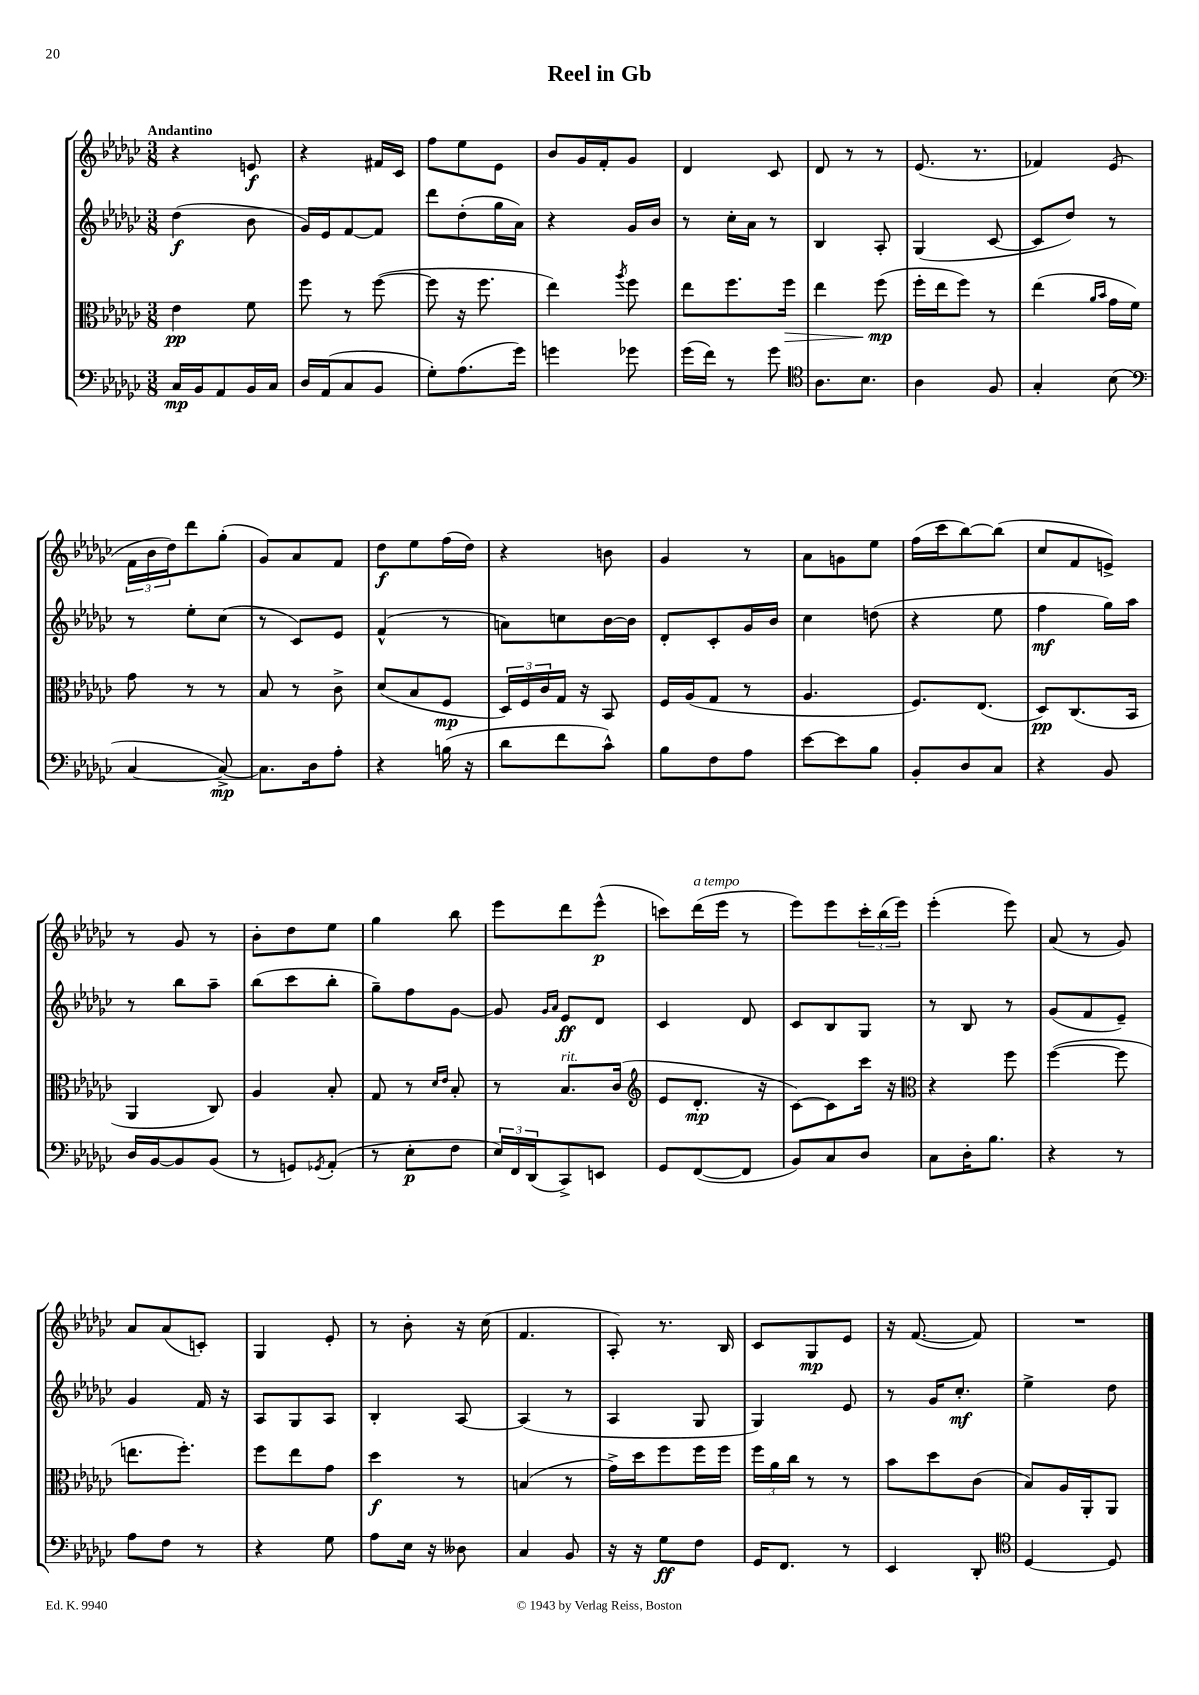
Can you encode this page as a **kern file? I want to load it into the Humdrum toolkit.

**kern	**kern	**kern	**kern
*staff4	*staff3	*staff2	*staff1
*clefF4	*clefC3	*clefG2	*clefG2
*k[b-e-a-d-g-c-]	*k[b-e-a-d-g-c-]	*k[b-e-a-d-g-c-]	*k[b-e-a-d-g-c-]
*M3/8	*M3/8	*M3/8	*M3/8
16C-/LL	4e-\	(4dd-\	4r
16BB-/J	.	.	.
8AA-/	.	.	.
16BB-/L	8f\	8b-\	8e/
16C-/JJ	.	.	.
=	=	=	=
16D-/LL	8ff\	16g-/LL)	4r
(16AA-/J	.	16e-/J	.
8C-/	8r	[8f/	.
8BB-/J	([8ff\	8f/]J	16f#/LL
.	.	.	16c-/JJ
=	=	=	=
8G-'\L)	8ff\]	8ddd-\L	8ff\L
(8.A-\	16r	(8dd-'\	8ee-\
.	8.ff\	.	.
.	.	16gg-\L	8e-\J
16g-\Jk)	.	16a-\JJ)	.
=	=	=	=
4g\	4ee-\)	4r	8b-/L
.	.	.	16g-/L
.	.	.	16f'/J
.	8qaa-/	.	.
8g-\	8ff\	16g-/LL	8g-/J
.	.	16b-/JJ	.
=	=	=	=
(16g-\LL	8ee-\L	8r	4d-/
16f\JJ)	.	.	.
8r	8.ff\	16cc-'\LL	.
.	.	16a-\JJ	.
8g-\	.	8r	8c-/
.	16ff\Jk	.	.
=	=	=	=
*clefC4	*	*	*
8.A-\L	4ee-\	4B-/	8d-/
.	.	.	8r
8.B-\J	.	.	.
.	(8ff\	8A-'/	8r
=	=	=	=
4A-\	16ff'\LL	(4G-/	(8.e-/
.	16ee-\J	.	.
.	8ff\J)	.	.
.	.	.	8.r
8F/	8r	[8c-/	.
=	=	=	=
4G-'/	(4ee-\	8c-/]L	4f-/)
.	.	8dd-/J)	.
.	16qqa-/LL	.	.
.	16qqb-/JJ	.	.
(8B-\	16g-\LL	8r	(8e-/
.	16f\JJ)	.	.
=	=	=	=
*clefF4	*	*	*
[4C-/	8g-\	8r	24f\LL
.	.	.	24b-\
.	.	.	24dd-\J)
.	8r	8ee-'\L	8ddd-\
8C-^/_)	8r	(8cc-\J	(8gg-'\J
=	=	=	=
8.C-\]L	8B-/	8r	8g-/L)
.	8r	8c-/L)	8a-/
16D-\k	.	.	.
8A-'\J	8c-^\	8e-/J	8f/J
=	=	=	=
4r	(8d-/L	(4f^^/	8dd-\L
.	8B-/	.	8ee-\
(16B\	8F/J	8r	(16ff\L
16r	.	.	16dd-\JJ)
=	=	=	=
8d-\L	24D-/LL)	8a\L)	4r
.	24F/	.	.
.	24c-/	.	.
8f\	16G-/JJ	8cc\	.
.	16r	.	.
8c-^^\J)	8BB-/	[16b-\L	8b\
.	.	16b-\]JJ	.
=	=	=	=
8B-\L	16F/LL	8d-'/L	4g-/
.	(16A-/J	.	.
8F\	8G-/J	8c-'/	.
8A-\J	8r	16g-/L	8r
.	.	16b-/JJ	.
=	=	=	=
[8e-\L	4.A-/	4cc-\	8a-\L
8e-\]	.	.	8g\
8B-\J	.	(8dd\	8ee-\J
=	=	=	=
8BB-'/L	8.F/L)	4r	(16ff\LL
.	.	.	16ccc-\J
8D-/	.	.	[8bb-\)
.	(8.E-/J	.	.
8C-/J	.	8ee-\	(8bb-\]J
=	=	=	=
4r	8D-/L)	4ff\	8cc-/L
.	(8.C-/	.	8f/
8BB-/	.	16gg-\LL)	8e^/J)
.	16BB-/Jk	16aa-\JJ	.
=	=	=	=
16D-/LL	4AA-/	8r	8r
[16BB-/J	.	.	.
8BB-/]	.	8bb-\L	8g-/
(8BB-/J	8C-/)	8aa-~\J	8r
=	=	=	=
8r	4A-/	(8bb-\L	8b-'\L
8GG/L)	.	8ccc-\	8dd-\
8qGG-/	.	.	.
(8AA-'/J	8B-'/	8bb-'\J	8ee-\J
=	=	=	=
8r	8G-/	8gg-~\L)	4gg-\
8E-'\L	8r	8ff\	.
.	16qqd-/LL	.	.
.	16qqe-/JJ	.	.
8F\J	8B-'/	[8g-\J	8bb-\
=	=	=	=
24E-/LL)	8r	8g-/]	8eee-\L
24FF/	.	.	.
(24DD-/J	.	.	.
.	.	16qqg-/LL	.
.	.	16qqa-/JJ	.
8CC-^/)	8.B-/L	8e-/L	8ddd-\
8EE/J	.	8d-/J	(8eee-^^\J
.	(16c-/Jk	.	.
=	=	=	=
*	*clefG2	*	*
8GG-/L	8e-/L	4c-/	8ccc\L)
([8FF/	8.d-'/J	.	(16ddd-\L
.	.	.	16eee-\JJ
8FF/]J	.	8d-/	8r
.	16r	.	.
=	=	=	=
8BB-/L)	[8c-\L)	8c-/L	8eee-\L)
8C-/	8c-\]	8B-/	8eee-\
8D-/J	16ccc-\Jk	8G-/J	24ccc-'\L
.	.	.	(24bb-\
.	16r	.	.
.	.	.	24eee-\JJ)
=	=	=	=
*	*clefC3	*	*
8C-\L	4r	8r	(4eee-'\
16D-'\K	.	8B-/	.
8.B-\J	.	.	.
.	8ff\	8r	8eee-\)
=	=	=	=
4r	([4ff\	(8g-/L	(8a-/
.	.	8f/	8r
8r	8ff\]	8e-~/J)	8g-/)
=	=	=	=
8A-\L	8.ee\L	4g-/	8a-/L
8F\J	.	.	(8a-/
.	8.ff'\J)	.	.
8r	.	16f/	8c'/J)
.	.	16r	.
=	=	=	=
4r	8ff\L	8A-/L	4G-/
.	8ee-\	8G-/	.
8G-\	8g-\J	8A-/J	8e-'/
=	=	=	=
8A-\L	4dd-\	4B-'/	8r
16E-\Jk	.	.	8b-'\
16r	.	.	.
8D--\	8r	[8A-/	16r
.	.	.	(16cc-\
=	=	=	=
4C-/	(4B/	(4A-/]	4.f/
8BB-/	8r	8r	.
=	=	=	=
16r	16g-^\LL)	4A-/	8A-'/)
16r	16dd-\J	.	.
8G-\L	8ff\	.	8.r
8F\J	16ff\L	8G-/	.
.	16ff\JJ	.	16B-/
=	=	=	=
16GG-/LK	24ff\LL	4G-/)	8c-/L
.	24a-\	.	.
8.FF/J	.	.	.
.	24cc-\JJ	.	.
.	8r	.	8G-/
8r	8r	8e-/	8e-/J
=	=	=	=
4EE-/	8b-\L	8r	16r
.	.	.	([8.f/
.	8dd-\	16g-/LK	.
.	.	8.cc-'/J	.
8DD-'/	(8c-\J	.	8f/])
=	=	=	=
*clefC4	*	*	*
[4D-/	8B-/L)	4ee-^\	4.r
.	16A-/L	.	.
.	16AA-'/J	.	.
8D-/]	8AA-/J	8dd-\	.
==	==	==	==
*-	*-	*-	*-
